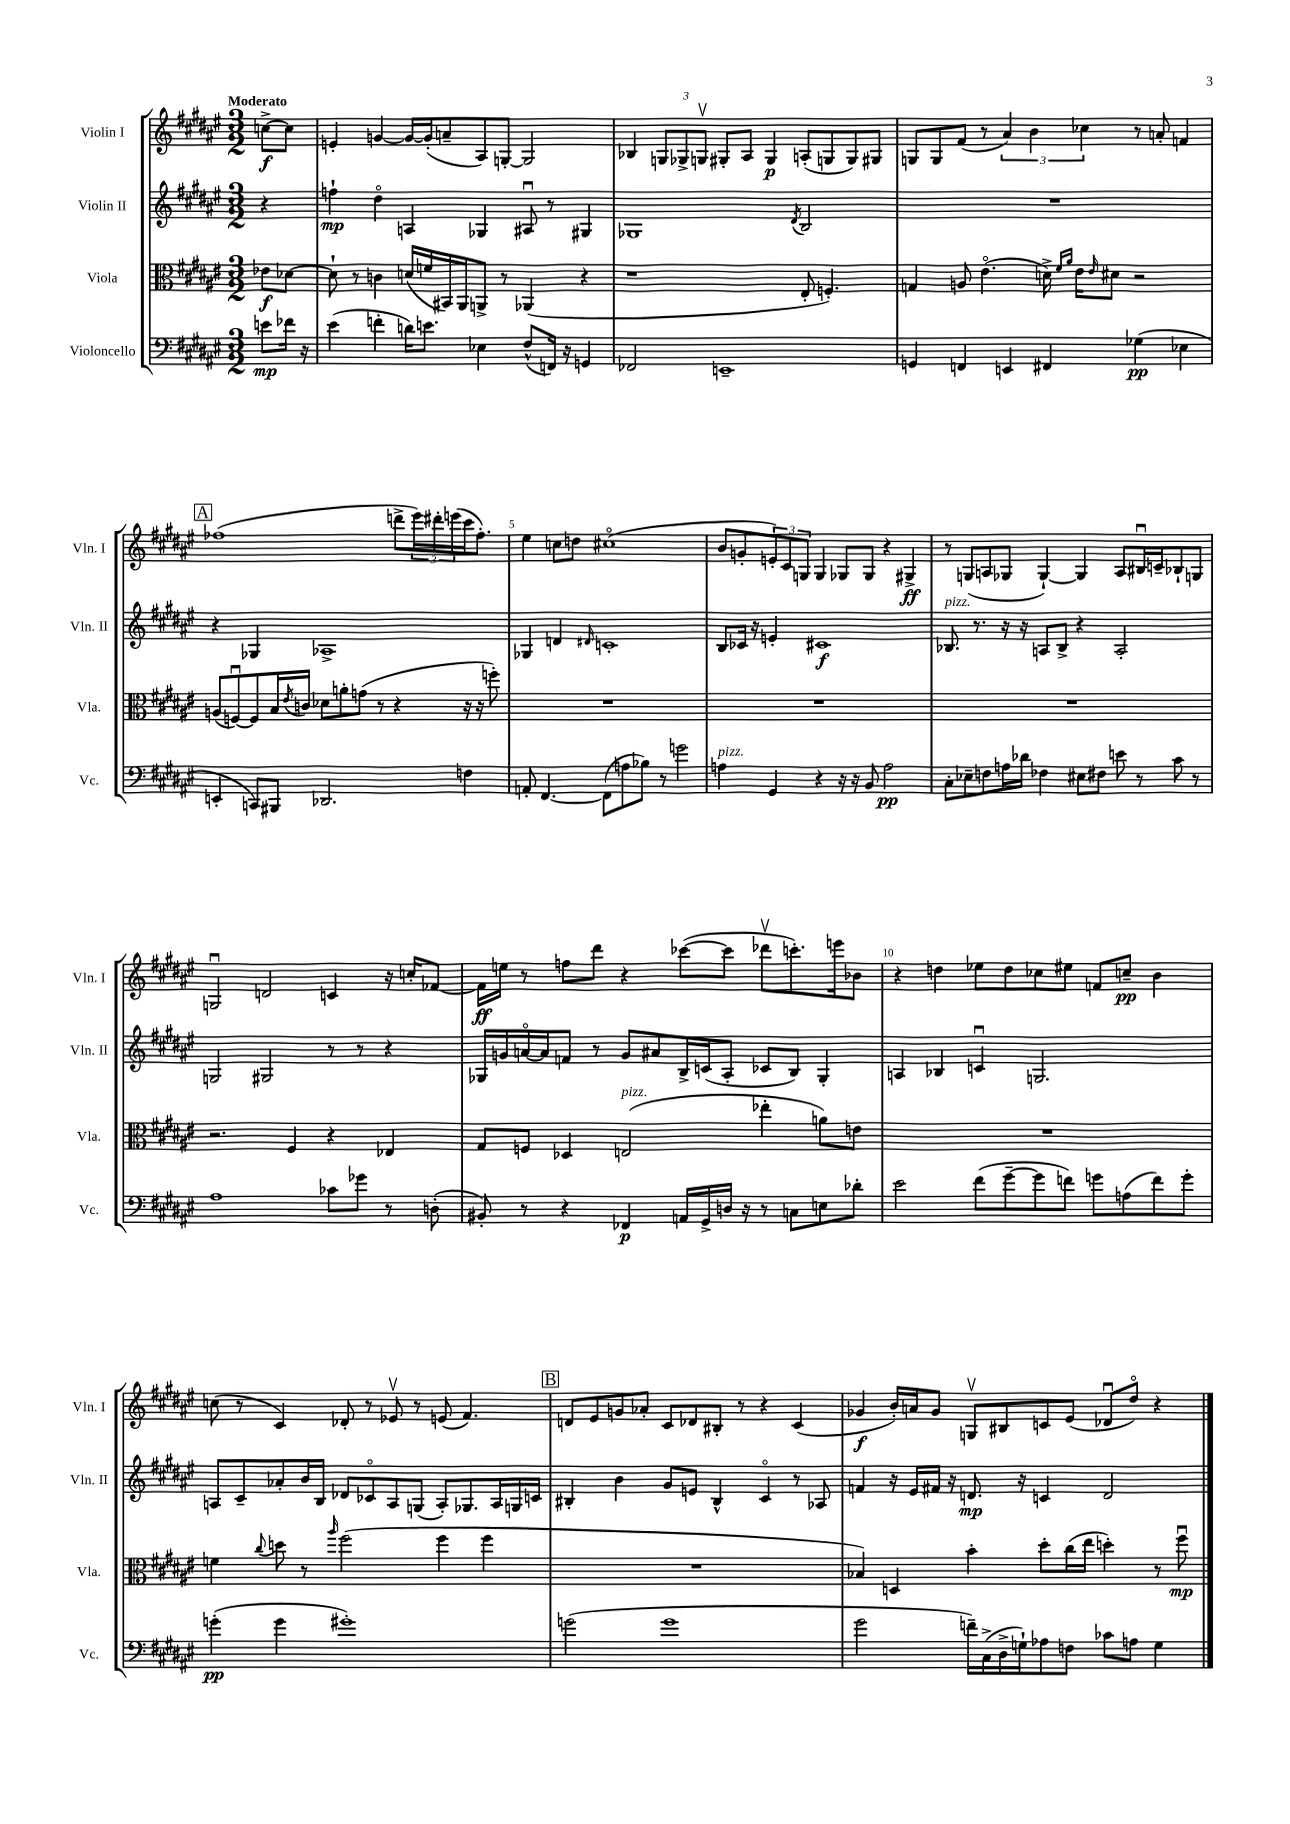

**kern	**kern	**kern	**kern
*staff4	*staff3	*staff2	*staff1
*clefF4	*clefC3	*clefG2	*clefG2
*k[f#c#g#d#a#e#]	*k[f#c#g#d#a#e#]	*k[f#c#g#d#a#e#]	*k[f#c#g#d#a#e#]
*M3/2	*M3/2	*M3/2	*M3/2
8e\L	8e-\L	4r	[8cc^\L
16f-\Jk	[8d-\J	.	8cc\]J
16r	.	.	.
=	=	=	=
(4e#\	8d-`\]	4ff`\	4e'/
.	8r	.	.
4f'\	4c\	4dd#o\	[4g/
16d\LK)	(16d/LL	4A/	16g/_LL
8.e\J	16f/	.	(16g'/]J
.	16BB#/)	.	8a~/
.	16AA#/J	.	.
4E-\	8AA^/J	4G-/	8A#/)
.	8r	.	[8G'/J
(8F#^^/L	(4AA-/	8A#u/	2G/]
16FF/Jk)	.	8r	.
16r	.	.	.
4GG/	4r	4G#/	.
=	=	=	=
2FF-/	1r	1G-	4B-/
.	.	.	12G/L
.	.	.	12G-^/
.	.	.	12Gv/J
1EE~	.	.	8G#'/L
.	.	.	8A#/J
.	.	.	4G#/
.	.	8qd#/	.
.	8E#'/	2B/	(8A'/L
.	4.F'/)	.	8G/
.	.	.	8G/)
.	.	.	8G#/J
=	=	=	=
4GG/	4G/	1.r	8G/L
.	.	.	8G/
4FF/	8A/	.	(8f#/J
.	(4.e#o\	.	8r
4EE/	.	.	6a#/)
.	.	.	6b\
4FF#/	16d^\)	.	.
.	16qqf#/LL	.	.
.	16qqa#/JJ	.	.
.	16e#\LK	.	.
.	.	.	6cc-\
.	16qqe#/	.	.
.	8d#\J	.	.
(4G-\	2r	.	8r
.	.	.	8a'/
4E-\	.	.	4f/
=	=	=	=
4EE'/	(8A/L	4r	(1ff-
.	[8Fu/)	.	.
8CC/L)	8F/]	4G-/	.
8BBB#/J	16B/L	.	.
.	8qe#/	.	.
.	16c/JJ	.	.
2.DD-/	8d-\L	1A-^	.
.	8a'\	.	.
.	(8g\J	.	.
.	8r	.	.
.	4r	.	8ddd^\L
.	.	.	24eee#\L)
.	.	.	24ddd#'\
.	.	.	(24eee\
4F\	16r	.	16ccc#\J
.	16r	.	8.ff-'\J)
.	8ff'\)	.	.
=	=	=	=
8AA'/	1.r	4G-/	4ee#\
[4.FF#/	.	.	.
.	.	4d/	8cc\L
.	.	.	8dd\J
.	.	16qqd#/	.
(8FF#\]L	.	1c'	(1cc#o
8A\	.	.	.
8B-\J)	.	.	.
8r	.	.	.
2g\	.	.	.
=	=	=	=
4A\	1.r	8B/L	8b/L
.	.	16c-/Jk	8g'/
.	.	16r	.
4GG#/	.	4e'/	12e'/)
.	.	.	12c#/
.	.	.	12G/J
4r	.	1c#	4G/
16r	.	.	8G-/L
16r	.	.	.
8BB/	.	.	8G-/J
2A\	.	.	4r
.	.	.	4G#^/
=	=	=	=
8C#'\L	1.r	8.B-/	8r
8E-~\	.	.	(8G/L
.	.	8.r	.
8F\	.	.	8A/
16A\L	.	16r	8G-/J
16d-\JJ	.	16r	.
4F-\	.	8A/L	[4G-`/)
.	.	8B-^/J	.
8E#\L	.	4r	4G-/]
8F#\J	.	.	.
8e\	.	2A'/	8A/L
8r	.	.	16B#u/L
.	.	.	16c~/J
8c#\	.	.	8B-`/
8r	.	.	8G/J
=	=	=	=
1A#	2.r	2G/	2Gu/
.	.	2G#/	2d/
.	4F#/	.	.
8c-\L	4r	8r	4c/
8g-\J	.	8r	.
8r	4E-/	4r	16r
.	.	.	16cc'/LK
(8D'\	.	.	[8f-/J
=	=	=	=
8BB#'/)	8G#/L	16G-/LL	16f-\]LL
.	.	16g/	16ee\JJ
8r	8F/J	[16ao/	8r
.	.	16a/]J	.
4r	4D-/	8f/J	8ff\L
.	.	8r	8ddd#\J
4FF-/	(2E/	8g/L	4r
.	.	8a#/	.
16AA/LL	.	16B^/L	([8ccc-\L
16GG#^/	.	(16c/J	.
16D/JJ	.	8A#'/J	8ccc-\]J
16r	.	.	.
8r	4ee-'\	8c-/L	8ddd-v\L
8C\L	.	8B/J)	8.ccc'\)
8E\	8a\L)	4G-'/	.
.	.	.	16eee\k
8d-'\J	8e\J	.	8b-\J
=	=	=	=
2e#\	1.r	4A/	4r
.	.	4B-/	4dd\
(8f#\L	.	4cu/	8ee-\L
[8g#~\	.	.	8dd\
8g#\]	.	2.G/	8cc-\
8f\J)	.	.	8ee#\J
8g\L	.	.	8f/L
(8A\	.	.	8cc~/J
8f\)	.	.	4b\
8g'\J	.	.	.
=	=	=	=
(4g'\	4f\	8A/L	(8cc\
.	.	8c#~/	8r
.	8qqcc#/	.	.
4g\	8dd\	8a-'/	4c#/)
.	8r	16b/L	.
.	.	16B/JJ	.
.	16qqaa#/	.	.
1g#')	(2ff#\	8d-/L	8d-'/
.	.	8c-o/	8r
.	.	8A/	8e-v/
.	.	(8G/J	8r
.	4ff#\	8A'/L)	(8e/
.	.	8.G-/	4.f#/)
.	4ff#\	.	.
.	.	16A/L	.
.	.	16G/	.
.	.	16c/JJ	.
=	=	=	=
(2g\	1.r	4B#'/	8d/L
.	.	.	8e#/
.	.	4b\	8g/
.	.	.	8a-'/J
1g	.	8g#/L	8c#/L
.	.	8e/J	8d-/
.	.	4B#^^/	8B#'/J
.	.	.	8r
.	.	4c#o/	4r
.	.	8r	(4c#/
.	.	8A-/	.
=	=	=	=
2g#\	4B-/)	4f/	4g-/
.	4D/	16r	16b'/LL)
.	.	16e#/LL	16a/J
.	.	16f#/JJ	8g-/J
.	.	16r	.
16f~\LL)	4b'\	8.d/	8Gv/L
(16C#^\	.	.	.
16D#^\	.	.	8B#/
16G`\J)	.	16r	.
8A-\	8dd#'\L	4c/	8c/
8F\J	(16cc#\L	.	(8e#/J
.	16ee#\JJ	.	.
8c-\L	4dd'\)	2d/	8d-u/L
8A\J	.	.	8dd#o/J)
4G\	8r	.	4r
.	8ff#u\	.	.
==	==	==	==
*-	*-	*-	*-
